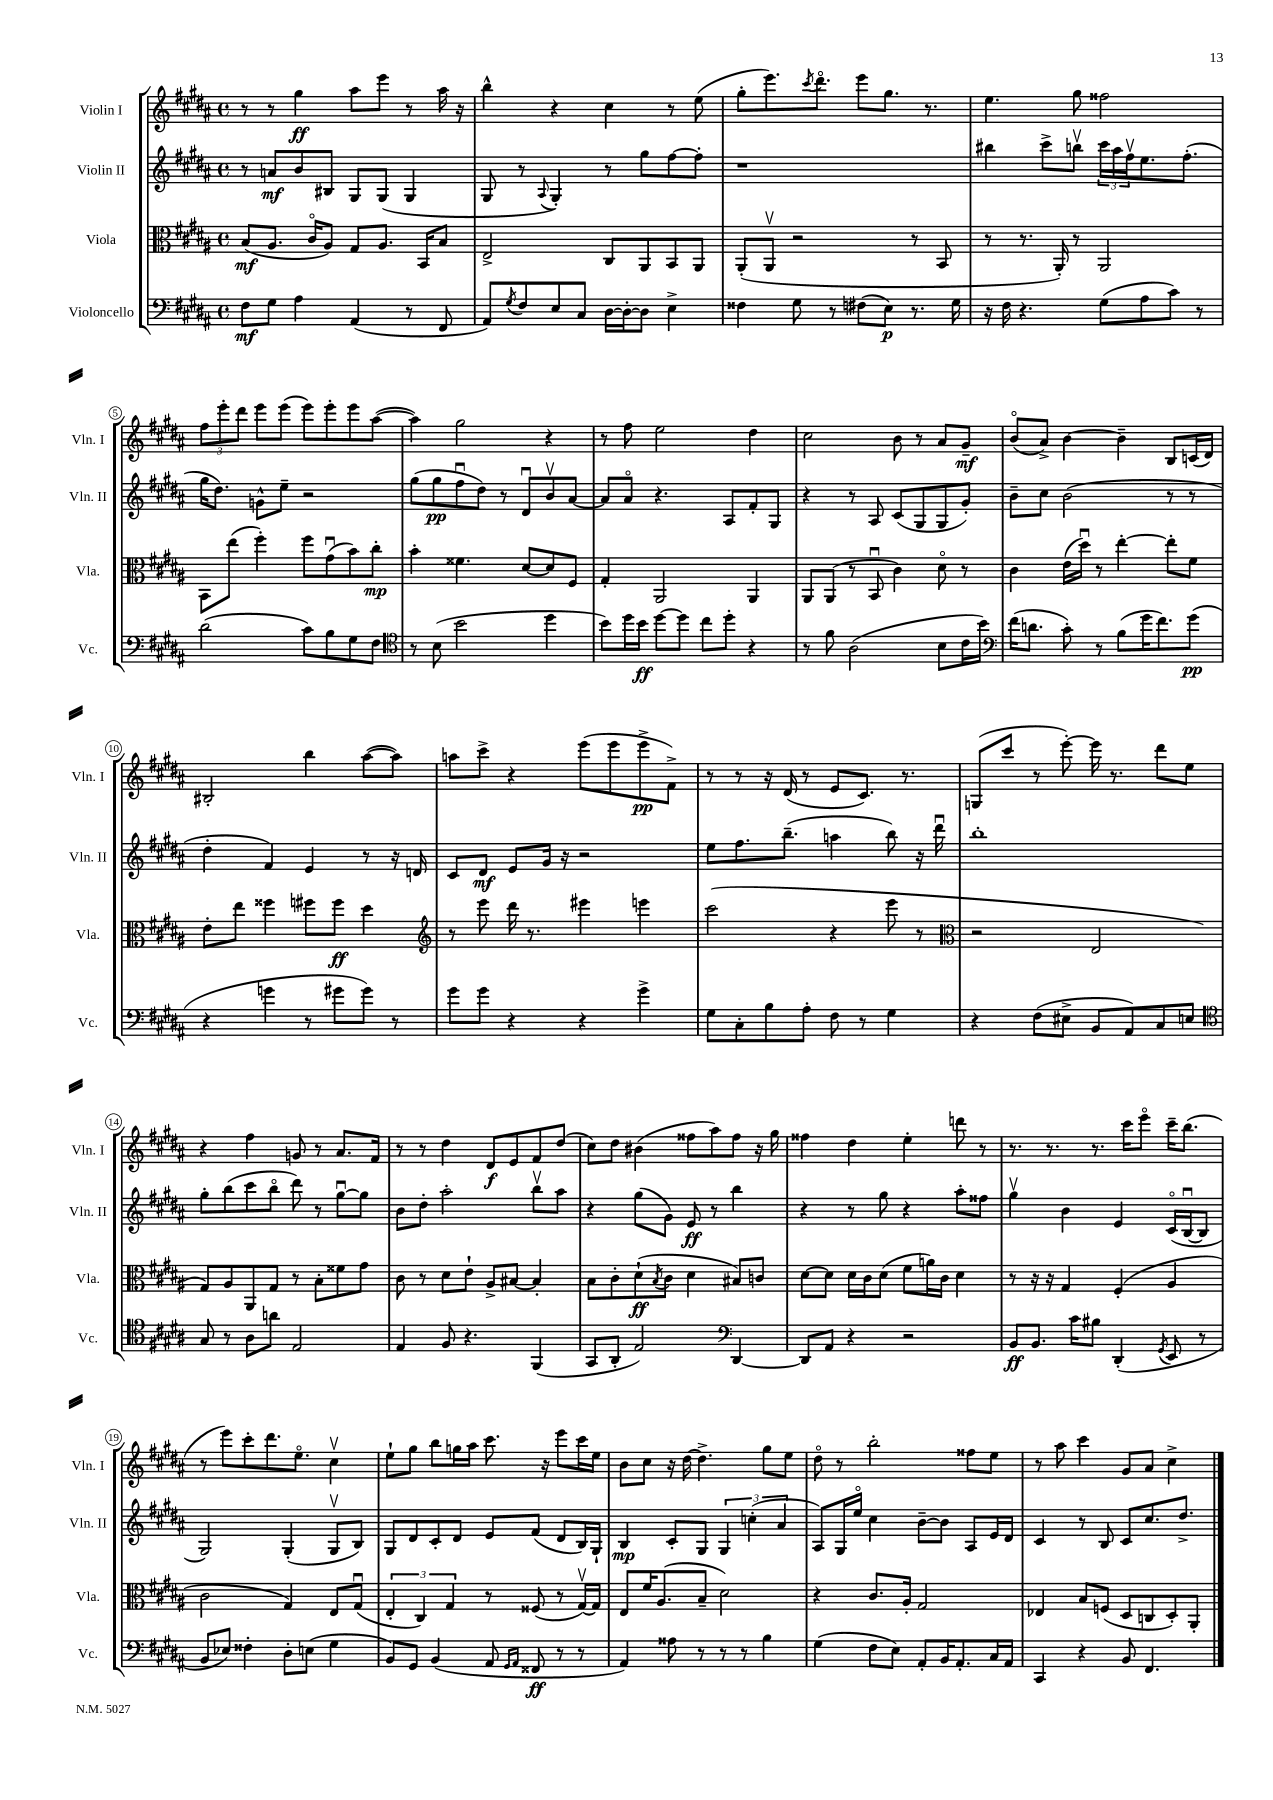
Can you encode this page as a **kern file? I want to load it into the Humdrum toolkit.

**kern	**dynam	**kern	**dynam	**kern	**dynam	**kern	**dynam
*part4	*part4	*part3	*part3	*part2	*part2	*part1	*part1
*staff4	*staff4	*staff3	*staff3	*staff2	*staff2	*staff1	*staff1
*I"Violoncello	*	*I"Viola	*	*I"Violin II	*	*I"Violin I	*
*I'Vc.	*	*I'Vla.	*	*I'Vln. II	*	*I'Vln. I	*
*clefF4	*	*clefC3	*	*clefG2	*	*clefG2	*
*k[f#c#g#d#a#]	*	*k[f#c#g#d#a#]	*	*k[f#c#g#d#a#]	*	*k[f#c#g#d#a#]	*
*M4/4	*	*M4/4	*	*M4/4	*	*M4/4	*
*met(c)	*	*met(c)	*	*met(c)	*	*met(c)	*
=1	=1	=1	=1	=1	=1	=1	=1
8F#\L	mf	(8B/L	mf	8r	.	8r	.
8G#\J	.	8.A#/J	.	8an/L	mf	8r	.
4A#\	.	.	.	8b/	.	4gg#\	ff
.	.	16c#/KL	.	.	.	.	.
.	.	8A#/J)	.	8B#X/J	.	.	.
(4AA#/	.	8G#/L	.	8G#/L	.	8aa#\L	.
.	.	8.A#/J	.	(8G#/J	.	8eee\J	.
8r	.	.	.	4G#/	.	8r	.
.	.	16BB/KL	.	.	.	.	.
8FF#/	.	8B/J	.	.	.	16aa#\	.
.	.	.	.	.	.	16r	.
=2	=2	=2	=2	=2	=2	=2	=2
8AA#/L)	.	2E^/	.	8G#/	.	4bb^^\	.
8qG#/	.	.	.	.	.	.	.
8F#/	.	.	.	8r	.	.	.
.	.	.	.	8qqA#/	.	.	.
8E/	.	.	.	4G#'/)	.	4r	.
8C#/J	.	.	.	.	.	.	.
[16D#\LL	.	8C#/L	.	8r	.	4cc#\	.
16D#'\J_	.	.	.	.	.	.	.
8D#\J]	.	8AA#/	.	8gg#\L	.	.	.
4E^\	.	8BB/	.	[8ff#\	.	8r	.
.	.	8AA#/J	.	8ff#'\J]	.	(8ee\	.
=3	=3	=3	=3	=3	=3	=3	=3
4F##X\	.	(8AA#'/L	.	1r	.	8gg#'\L	.
.	.	8AA#v/J	.	.	.	8.eee\)	.
8G#\	.	2r	.	.	.	.	.
.	.	.	.	.	.	8qccc#/	.
.	.	.	.	.	.	8.ddd#\J	.
8r	.	.	.	.	.	.	.
(8F#X\L	.	.	.	.	.	8eee\L	.
8E\J)	p	.	.	.	.	8.gg#\J	.
8.r	.	8r	.	.	.	.	.
.	.	.	.	.	.	8.r	.
.	.	8BB/	.	.	.	.	.
16G#\	.	.	.	.	.	.	.
=4	=4	=4	=4	=4	=4	=4	=4
16r	.	8r	.	4bb#X\	.	4.ee\	.
16F#\	.	.	.	.	.	.	.
4.r	.	8.r	.	.	.	.	.
.	.	.	.	8ccc#^\L	.	.	.
.	.	16AA#'/)	.	.	.	.	.
.	.	8r	.	8bbnv\J	.	8gg#\	.
(8G#\L	.	2AA#/	.	24ccc#\LL	.	2ff##X\	.
.	.	.	.	24aa#\	.	.	.
.	.	.	.	24ff#v\J	.	.	.
8A#\	.	.	.	8.ee\	.	.	.
8c#\J)	.	.	.	.	.	.	.
.	.	.	.	(8.ff#'\J	.	.	.
8r	.	.	.	.	.	.	.
!!LO:LB:g=z
=5	=5	=5	=5	=5	=5	=5	=5
(2d#\	.	8BB\L	.	16gg#\KL	.	12ff#\L	.
.	.	.	.	8.dd#\J)	.	.	.
.	.	.	.	.	.	12eee'\	.
.	.	(8ee\J	.	.	.	.	.
.	.	.	.	.	.	12ddd#\J	.
.	.	4ff#'\)	.	8gn^^\L	.	8eee\L	.
.	.	.	.	8ee~\J	.	(8eee\J	.
8c#\L)	.	8ff#\L	.	2r	.	8eee\L)	.
8B\	.	(8g#u\	.	.	.	8eee'\	.
8G#\	.	8b\)	.	.	.	8eee\	.
8F#\J	.	8cc#'\J	mp	.	.	([8aa#\J	.
=6	=6	=6	=6	=6	=6	=6	=6
*clefC4	*	*	*	*	*	*	*
8r	.	4b'\	.	(8gg#\L	.	4aa#\])	.
(8B\	.	.	.	8gg#\	pp	.	.
2b\	.	4.f##X\	.	8ff#u\	.	2gg#\	.
.	.	.	.	8dd#\J)	.	.	.
.	.	.	.	8r	.	.	.
.	.	[8d#/L	.	8d#u/L	.	.	.
4dd#\	.	8d#/]	.	8bv/	.	4r	.
.	.	8F#/J	.	[8a#/J	.	.	.
=7	=7	=7	=7	=7	=7	=7	=7
8b\L)	.	4G#'/	.	8a#/L]	.	8r	.
16dd#\L	.	.	.	8a#/J	.	8ff#\	.
16b\JJ	ff	.	.	.	.	.	.
[8dd#\L	.	2AA#/	.	4.r	.	2ee\	.
8dd#\J]	.	.	.	.	.	.	.
8cc#\L	.	.	.	.	.	.	.
8dd#'\J	.	.	.	8A#/L	.	.	.
4r	.	4AA#/	.	8f#'/	.	4dd#\	.
.	.	.	.	8G#/J	.	.	.
=8	=8	=8	=8	=8	=8	=8	=8
8r	.	8AA#/L	.	4r	.	2cc#\	.
8f#\	.	(8AA#/J	.	.	.	.	.
(2A#\	.	8r	.	8r	.	.	.
.	.	8BBu/	.	8A#/	.	.	.
.	.	4c#\)	.	(8c#/L	.	8b\	.
.	.	.	.	8G#/	.	8r	.
8B\L	.	8d#\	.	8G#/	.	8a#/L	.
16c#\L	.	8r	.	8g#'/J)	.	8g#~/J	mf
16b\JJ)	.	.	.	.	.	.	.
=9	=9	=9	=9	=9	=9	=9	=9
*clefF4	*	*	*	*	*	*	*
(16f#\KL	.	4c#\	.	8b~\L	.	(8b/L	.
8.dn\J	.	.	.	.	.	.	.
.	.	.	.	8cc#\J	.	8a#^/J)	.
8c#'\)	.	(16e\LL	.	(2b\	.	[4b\	.
.	.	16dd#u\JJ)	.	.	.	.	.
8r	.	8r	.	.	.	.	.
(8B\L	.	[4ee'\	.	.	.	4b~\]	.
16g#\K	.	.	.	.	.	.	.
8.f#\)	.	.	.	.	.	.	.
.	.	8ee'\L]	.	8r	.	8B/L	.
(8g#\J	pp	8f#\J	.	8r	.	(16cn/L	.
.	.	.	.	.	.	16d#/JJ)	.
!!LO:LB:g=z
=10	=10	=10	=10	=10	=10	=10	=10
4r	.	8e'\L	.	4dd#'\	.	2B#X'/	.
.	.	8ee\J	.	.	.	.	.
4gn\	.	4ff##X\	.	4f#/)	.	.	.
8r	.	8ff#X\L	.	4e/	.	4bb\	.
8g#X\L	.	8ff#\J	ff	.	.	.	.
8g#\J)	.	4dd#\	.	8r	.	([8aa#\L	.
8r	.	.	.	16r	.	8aa#\J])	.
.	.	.	.	16dn/	.	.	.
=11	=11	=11	=11	=11	=11	=11	=11
*	*	*clefG2	*	*	*	*	*
8g#\L	.	8r	.	8c#/L	.	8aan\L	.
8g#\J	.	8eee\	.	8d#/J	mf	8ccc#^\J	.
4r	.	16ddd#\	.	8e/L	.	4r	.
.	.	8.r	.	.	.	.	.
.	.	.	.	16g#/Jk	.	.	.
.	.	.	.	16r	.	.	.
4r	.	4eee#X\	.	2r	.	(8eee\L	.
.	.	.	.	.	.	8eee\	.
4g#^\	.	4eeen\	.	.	.	8eee^\	pp
.	.	.	.	.	.	8f#^\J)	.
=12	=12	=12	=12	=12	=12	=12	=12
8G#\L	.	(2ccc#\	.	8ee\L	.	8r	.
8C#'\	.	.	.	8.ff#\	.	8r	.
8B\	.	.	.	.	.	16r	.
.	.	.	.	(8.bb~\J	.	(16d#/	.
8A#'\J	.	.	.	.	.	8r	.
8F#\	.	4r	.	4aan\	.	8e/L	.
8r	.	.	.	.	.	8.c#/J)	.
4G#\	.	8eee\	.	8bb\)	.	.	.
.	.	.	.	.	.	8.r	.
.	.	8r	.	16r	.	.	.
.	.	.	.	16ddd#u\	.	.	.
=13	=13	=13	=13	=13	=13	=13	=13
*	*	*clefC3	*	*	*	*	*
4r	.	2r	.	1bb'	.	(8Gn/L	.
.	.	.	.	.	.	8ccc#/J	.
(8F#\L	.	.	.	.	.	8r	.
8E#X^\J	.	.	.	.	.	[8eee'\)	.
8BB/L	.	2E/	.	.	.	16eee\]	.
.	.	.	.	.	.	8.r	.
8AA#/)	.	.	.	.	.	.	.
8C#/	.	.	.	.	.	8ddd#\L	.
8En/J	.	.	.	.	.	8ee\J	.
!!LO:LB:g=z
=14	=14	=14	=14	=14	=14	=14	=14
*clefC4	*	*	*	*	*	*	*
8G#/	.	8G#/L)	.	8gg#'\L	.	4r	.
8r	.	8A#/	.	(8bb\	.	.	.
8A#\L	.	8AA#/	.	8ccc#\	.	4ff#\	.
8an\J	.	8G#/J	.	8bb\J	.	.	.
2E/	.	8r	.	8ddd#\)	.	8gn/	.
.	.	8B'\L	.	8r	.	8r	.
.	.	8f##X\	.	[8gg#u\L	.	8.a#/L	.
.	.	8g#\J	.	8gg#\J]	.	.	.
.	.	.	.	.	.	16f#/Jk	.
=15	=15	=15	=15	=15	=15	=15	=15
4E/	.	8c#\	.	8b\L	.	8r	.
.	.	8r	.	8dd#'\J	.	8r	.
8F#/	.	8d#\L	.	2aa#'\	.	4dd#\	.
4.r	.	8e`\J	.	.	.	.	.
.	.	8A#^/L	.	.	.	8d#/L	f
.	.	[8B#X/J	.	.	.	8e/	.
(4FF#/	.	4B#'/]	.	8bbv\L	.	8f#/	.
.	.	.	.	8aa#\J	.	(8dd#/J	.
=16	=16	=16	=16	=16	=16	=16	=16
8GG#/L	.	8B\L	.	4r	.	8cc#\L)	.
8AA#'/J	.	8c#'\	.	.	.	8dd#\J	.
2E/)	.	(8d#`\	ff	(8gg#\L	.	(4b#X\	.
.	.	8qB/	.	.	.	.	.
.	.	8c#\J	.	8g#\J)	.	.	.
.	.	4d#\	.	8e/	ff	8ff##X\L	.
.	.	.	.	8r	.	8aa#\)	.
*clefF4	*	*	*	*	*	*	*
[4DD#/	.	8B#X/L)	.	4bb\	.	8ff##\J	.
.	.	8cn/J	.	.	.	16r	.
.	.	.	.	.	.	16gg#\	.
=17	=17	=17	=17	=17	=17	=17	=17
8DD#/L]	.	[8d#\L	.	4r	.	4ff##X\	.
8AA#/J	.	8d#\J]	.	.	.	.	.
4r	.	16d#\LL	.	8r	.	4dd#\	.
.	.	16c#\J	.	.	.	.	.
.	.	(8d#\J	.	8gg#\	.	.	.
2r	.	8f#\L	.	4r	.	4ee'\	.
.	.	16an\L)	.	.	.	.	.
.	.	16c#\JJ	.	.	.	.	.
.	.	4d#\	.	8aa#'\L	.	8dddn\	.
.	.	.	.	8ff##X\J	.	8r	.
=18	=18	=18	=18	=18	=18	=18	=18
8BB/L	ff	8r	.	4gg#v\	.	8.r	.
8.BB/J	.	16r	.	.	.	.	.
.	.	16r	.	.	.	8.r	.
.	.	4G#/	.	4b\	.	.	.
16c#\KL	.	.	.	.	.	.	.
8B#X\J	.	.	.	.	.	8.r	.
(4DD#'/	.	(4F#'/	.	4e/	.	.	.
.	.	.	.	.	.	16ccc#\KL	.
.	.	.	.	.	.	8eee\J	.
8qGG#/	.	.	.	.	.	.	.
8EE/	.	4A#/	.	(16c#/LL	.	16ccc#~\KL	.
.	.	.	.	[16Bu/J	.	(8.bb\J	.
8r	.	.	.	8B/J]	.	.	.
!!LO:LB:g=z
=19	=19	=19	=19	=19	=19	=19	=19
8BB/L	.	2c#\	.	2G#/)	.	8r	.
8E-X/J)	.	.	.	.	.	8eee\L)	.
4F##X'\	.	.	.	.	.	8ccc#'\	.
.	.	.	.	.	.	8.ddd#\	.
8D#'\L	.	4G#/)	.	(4G#'/	.	.	.
.	.	.	.	.	.	8.ee\J	.
(8En\J	.	.	.	.	.	.	.
4G#\	.	8E/L	.	8G#v/L	.	4cc#v\	.
.	.	(8G#u/J	.	8B/J)	.	.	.
=20	=20	=20	=20	=20	=20	=20	=20
8BB/L)	.	6E'/	.	8G#/L	.	8ee`\L	.
8GG#/J	.	.	.	8d#/	.	8gg#\J	.
.	.	6C#/)	.	.	.	.	.
(4BB/	.	.	.	8c#'/	.	8bb\L	.
.	.	6G#/	.	.	.	.	.
.	.	.	.	8d#/J	.	16ggn\L	.
.	.	.	.	.	.	16aa#\JJ	.
8AA#/	.	8r	.	8e/L	.	8.ccc#\	.
16qqGG#/LL	.	.	.	.	.	.	.
16qqAA#/JJ	.	.	.	.	.	.	.
8FF##X/	ff	(8F##X/	.	(8f#/J	.	.	.
.	.	.	.	.	.	16r	.
8r	.	8r	.	8d#/L	.	8eee\L	.
8r	.	[16G#v/LL)	.	16B/L)	.	16ccc#\L	.
.	.	16G#/JJ]	.	16G#`/JJ	.	16ee\JJ	.
=21	=21	=21	=21	=21	=21	=21	=21
4AA#/)	.	8E/L	.	4B/	mp	8b\L	.
.	.	16f#/K	.	.	.	8cc#\J	.
.	.	(8.A#/	.	.	.	.	.
8A##X\	.	.	.	8c#'/L	.	16r	.
.	.	.	.	.	.	[16dd#\	.
8r	.	8B~/J	.	8G#/J	.	4.dd#^\]	.
8r	.	2d#\)	.	6G#/	.	.	.
8r	.	.	.	.	.	.	.
.	.	.	.	(6ccn'\	.	.	.
4B\	.	.	.	.	.	8gg#\L	.
.	.	.	.	6a#/	.	.	.
.	.	.	.	.	.	8ee\J	.
=22	=22	=22	=22	=22	=22	=22	=22
(4G#\	.	4r	.	8A#/L)	.	8dd#\	.
.	.	.	.	16G#/L	.	8r	.
.	.	.	.	16ee/JJ	.	.	.
8F#\L	.	8.c#/L	.	4cc#\	.	2bb'\	.
8E\J)	.	.	.	.	.	.	.
.	.	16A#'/Jk	.	.	.	.	.
8AA#'/L	.	2G#/	.	[8b~\L	.	.	.
16BB/K	.	.	.	8b\J]	.	.	.
8.AA#'/	.	.	.	.	.	.	.
.	.	.	.	8A#/L	.	8ff##X\L	.
16C#/L	.	.	.	16e/L	.	8ee\J	.
16AA#/JJ	.	.	.	16d#/JJ	.	.	.
=23	=23	=23	=23	=23	=23	=23	=23
4CC#/	.	4E-X/	.	4c#/	.	8r	.
.	.	.	.	.	.	8aa#\	.
4r	.	8B/L	.	8r	.	4ccc#\	.
.	.	(8Fn/J	.	8B/	.	.	.
8BB/	.	8D#/L	.	8c#/L	.	8g#/L	.
4.FF#/	.	8Cn/	.	8.cc#/	.	8a#/J	.
.	.	8D#'/)	.	.	.	4cc#^\	.
.	.	.	.	8.dd#^/J	.	.	.
.	.	8AA#'/J	.	.	.	.	.
==	==	==	==	==	==	==	==
*-	*-	*-	*-	*-	*-	*-	*-
